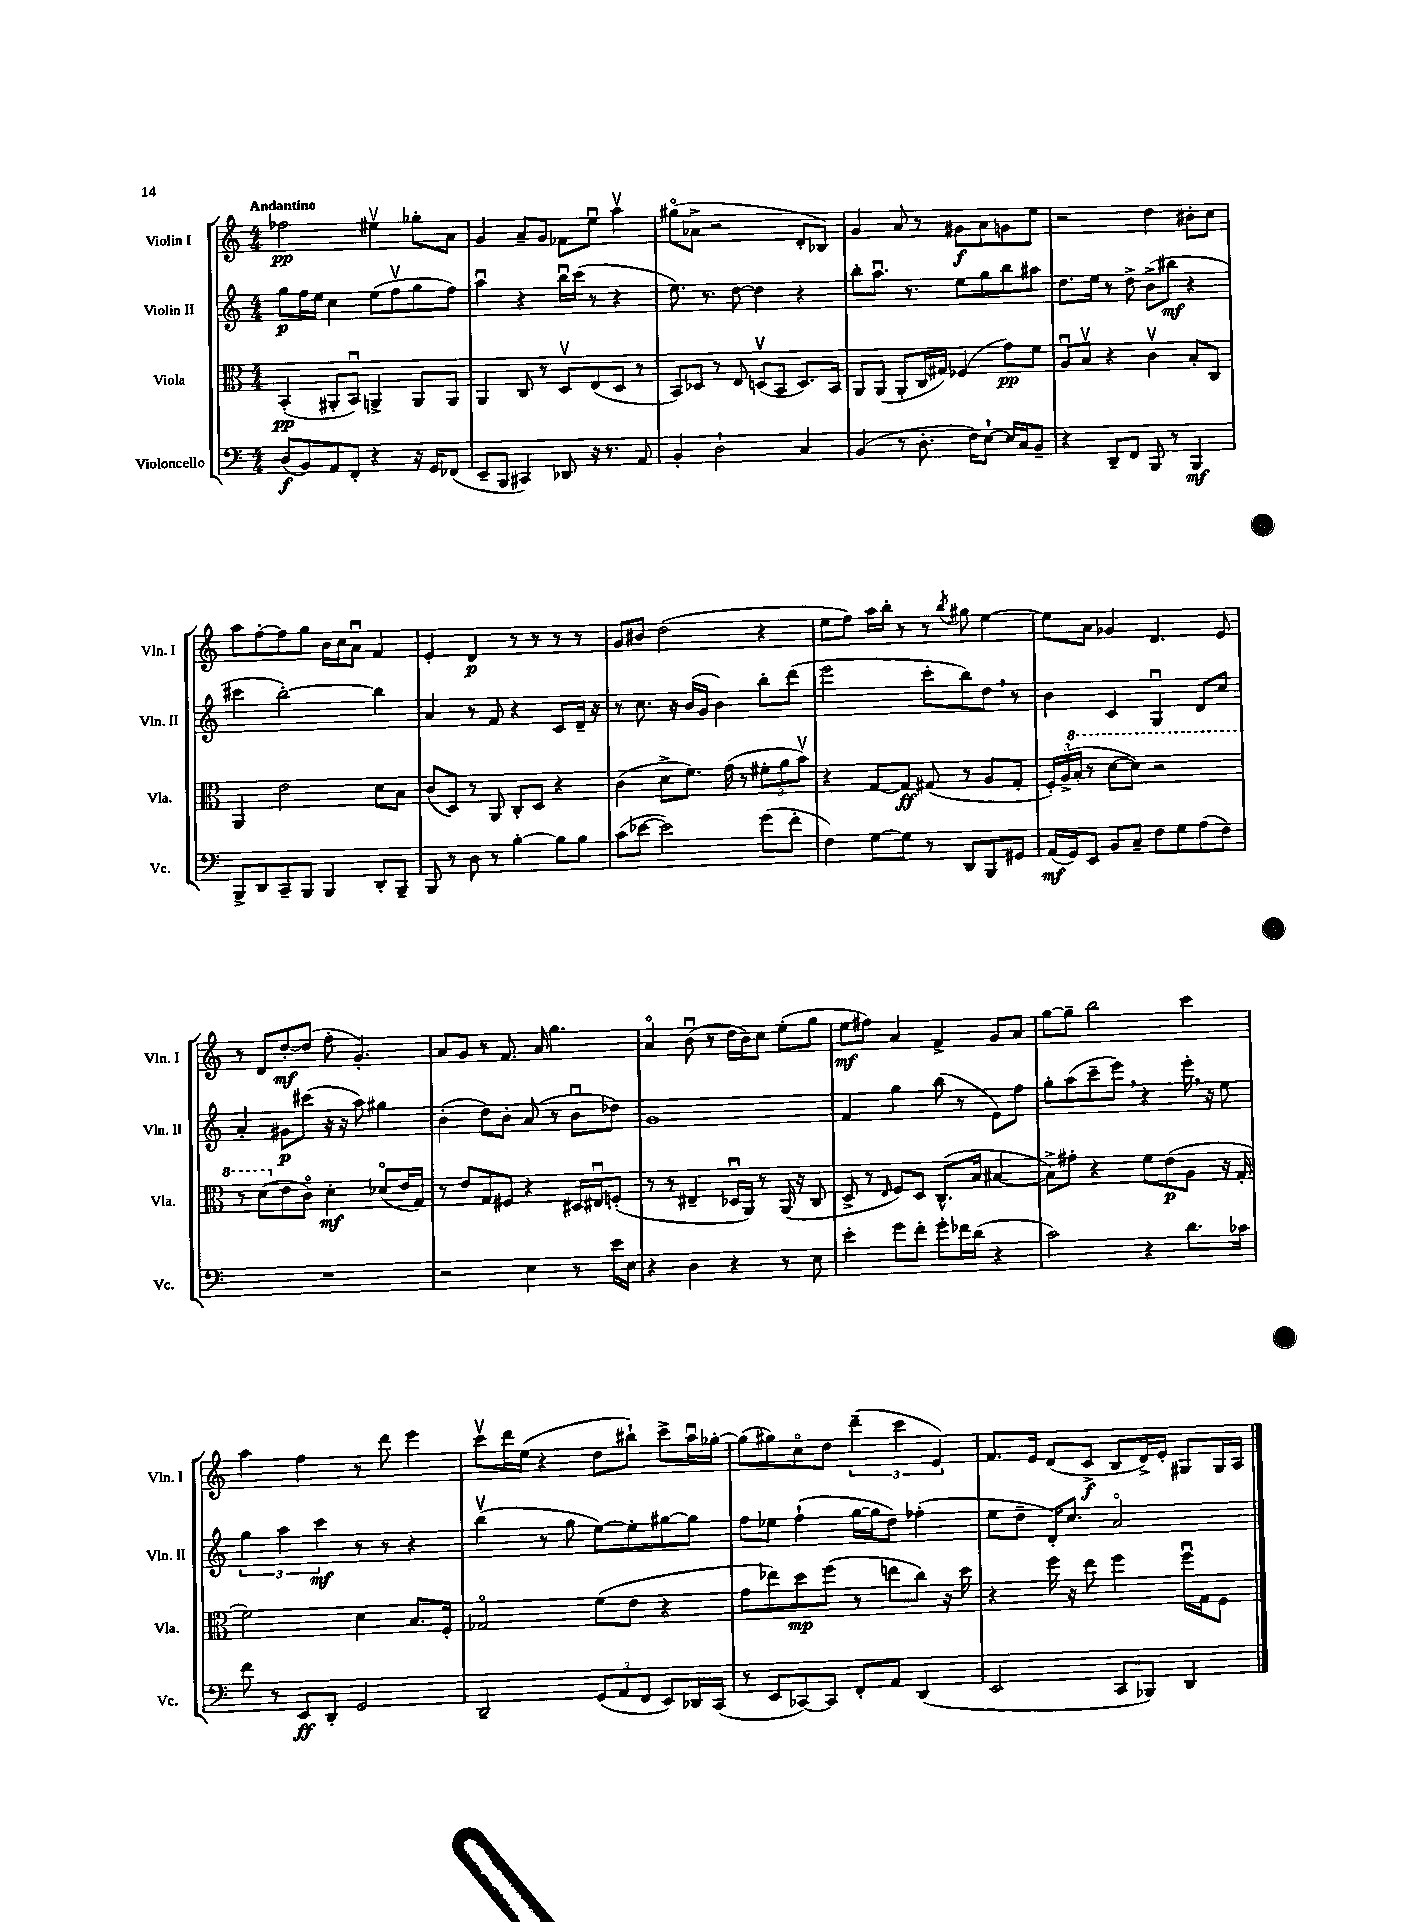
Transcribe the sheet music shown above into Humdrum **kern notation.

**kern	**dynam	**kern	**dynam	**kern	**dynam	**kern	**dynam
*part4	*part4	*part3	*part3	*part2	*part2	*part1	*part1
*staff4	*staff4	*staff3	*staff3	*staff2	*staff2	*staff1	*staff1
*I"Violoncello	*	*I"Viola	*	*I"Violin II	*	*I"Violin I	*
*I'Vc.	*	*I'Vla.	*	*I'Vln. II	*	*I'Vln. I	*
*clefF4	*	*clefC3	*	*clefG2	*	*clefG2	*
*k[]	*	*k[]	*	*k[]	*	*k[]	*
*M4/4	*	*M4/4	*	*M4/4	*	*M4/4	*
=1	=1	=1	=1	=1	=1	=1	=1
!	!	!	!	!	!	!LO:TX:a:B:t=Andantino	!
(8D/L	f	(4BB'/	pp	8gg\L	p	2ff-X\	pp
8BB/)	.	.	.	16ff\L	.	.	.
.	.	.	.	16ee\JJ	.	.	.
8AA/	.	8AA#X'/L	.	4cc\	.	.	.
8FF'/J	.	8BBu/J)	.	.	.	.	.
4r	.	4AAn^/	.	(8ee\L	.	4ee#Xv\	.
.	.	.	.	8ffv\	.	.	.
16r	.	8AA/L	.	8gg\	.	8gg-X'\L	.
16GG/KL	.	.	.	.	.	.	.
(8FF-X/J	.	8AA/J	.	8ff\J)	.	8a\J	.
=2	=2	=2	=2	=2	=2	=2	=2
8EE~/L	.	4AA/	.	4aau\	.	4g/	.
8BBB/J	.	.	.	.	.	.	.
4CC#X/)	.	8C/	.	4r	.	8a~/L	.
.	.	8r	.	.	.	8g/J	.
8DD-X/	.	8Dv/L	.	16bbu\LL	.	8f-X\L	.
.	.	.	.	(16ccc\JJ	.	.	.
16r	.	(8E/	.	8r	.	8eeu\J	.
8.r	.	.	.	.	.	.	.
.	.	8D/J	.	4r	.	4aav\	.
8AA/	.	8r	.	.	.	.	.
=3	=3	=3	=3	=3	=3	=3	=3
4BB'/	.	8BB/L)	.	8.ee\)	.	(8gg#X\L	.
.	.	8D-X/J	.	.	.	8a-X^\J	.
.	.	.	.	8.r	.	.	.
2D`\	.	8r	.	.	.	2r	.
.	.	8E/	.	[8dd\	.	.	.
.	.	(8Dnv/L	.	4dd\]	.	.	.
.	.	8BB/J	.	.	.	.	.
4C/	.	8.D/L)	.	4r	.	8d'/L	.
.	.	.	.	.	.	8B-X/J)	.
.	.	16BB/Jk	.	.	.	.	.
=4	=4	=4	=4	=4	=4	=4	=4
(4BB/	.	8AA/L	.	8bb'\L	.	4g/	.
.	.	(8AA/J	.	8.aau\J	.	.	.
8r	.	8AA'/L	.	.	.	8a/	.
.	.	.	.	8.r	.	.	.
8.D'\	.	16C/L	.	.	.	8r	.
.	.	16G#X/JJ)	.	.	.	.	.
.	.	(4F-X/	.	8ee\L	.	8g#X\L	f
16F\KL)	.	.	.	.	.	.	.
[8E`\J	.	.	.	8gg\	.	8a\	.
16E/LL]	.	8g\L)	pp	8bb\	.	8gn\	.
16C/J	.	.	.	.	.	.	.
8BB~/J	.	8f\J	.	8aa#X\J	.	8ee\J	.
=5	=5	=5	=5	=5	=5	=5	=5
4r	.	8Au/L	.	8.dd\L	.	2r	.
.	.	8Bv/J	.	.	.	.	.
.	.	.	.	16ee\Jk	.	.	.
8DD~/L	.	4r	.	8r	.	.	.
8FF/J	.	.	.	8dd^\	.	.	.
8BBB/	.	4cv\	.	(8b^\L	.	4dd\	.
8r	.	.	.	8bb#X\J	mf	.	.
4BBB/	mf	8B'/L	.	4r	.	8b#X'\L	.
.	.	8C/J	.	.	.	8cc\J	.
!!LO:LB:g=z
=6	=6	=6	=6	=6	=6	=6	=6
8BBB^/L	.	4AA/	.	4ccc#X\	.	8aa\L	.
8DD/	.	.	.	.	.	[8ff'\	.
8CC~/	.	2e\	.	[2bb'\)	.	8ff\]	.
8BBB/J	.	.	.	.	.	8gg\J	.
4BBB/	.	.	.	.	.	16b\LL	.
.	.	.	.	.	.	16cc\J	.
.	.	.	.	.	.	8au\J	.
8DD'/L	.	8d\L	.	4bb\]	.	4f/	.
8BBB~/J	.	8B\J	.	.	.	.	.
=7	=7	=7	=7	=7	=7	=7	=7
8BBB/	.	(8c/L	.	4a/	.	4e'/	.
8r	.	8D/J)	.	.	.	.	.
8D\	.	8r	.	8r	.	4d/	p
8r	.	8AA/	.	8f/	.	.	.
[4B'\	.	8C'/L	.	4r	.	8r	.
.	.	8D/J	.	.	.	8r	.
8B\L]	.	4r	.	8c/L	.	8r	.
8B\J	.	.	.	16d~/Jk	.	8r	.
.	.	.	.	16r	.	.	.
=8	=8	=8	=8	=8	=8	=8	=8
(8c\L	.	(4c\	.	8r	.	8g/L	.
[8e-X\J	.	.	.	8.cc\	.	8b#X/J	.
2e-\])	.	8d^\L	.	.	.	(2dd\	.
.	.	.	.	16r	.	.	.
.	.	8.f\J)	.	(16b/LL	.	.	.
.	.	.	.	16g/JJ	.	.	.
.	.	.	.	4b\)	.	.	.
.	.	(16g\	.	.	.	.	.
.	.	8r	.	.	.	.	.
(8g\L	.	12f#X'\L	.	8bb'\L	.	4r	.
.	.	12a\	.	.	.	.	.
8f'\J	.	.	.	(8ddd\J	.	.	.
.	.	12bv\J)	.	.	.	.	.
=9	=9	=9	=9	=9	=9	=9	=9
4F\)	.	4r	.	2eee\	.	8ee\L	.
.	.	.	.	.	.	8ff\J)	.
[8G\L	.	[8G/L	.	.	.	16aa\LL	.
.	.	.	.	.	.	16bb'\JJ	.
8G\J]	.	8G/J]	ff	.	.	8r	.
8r	.	(8G#X/	.	8ccc'\L	.	8r	.
.	.	.	.	.	.	8qbb/	.
8DD/L	.	8r	.	8bb\)	.	8gg#X\	.
8BBB/	.	8A/L	.	8dd,\J	.	[4ee\	.
8GG#X/J	.	8G#'/J	.	8r	.	.	.
=10	=10	=10	=10	=10	=10	=10	=10
(16AA/LL	mf	24F'/LL)	.	4b\	.	8ee\L]	.
.	.	(24A^/	.	.	.	.	.
16GG/J)	.	.	.	.	.	.	.
*	*	*8va	*	*	*	*	*
.	.	24b'/JJ	.	.	.	.	.
8EE/J	.	8r	.	.	.	8a\J	.
8BB/L	.	[8dd\L	.	4c/	.	4g-X/	.
8C~/J	.	8dd\J])	.	.	.	.	.
8F\L	.	2r	.	4Gu/	.	4.d/	.
8G\	.	.	.	.	.	.	.
(8A\	.	.	.	8d/L	.	.	.
8F\J)	.	.	.	8cc/J	.	8e/	.
!!LO:LB:g=z
=11	=11	=11	=11	=11	=11	=11	=11
1r	.	8r	.	4a'/	.	8r	.
.	.	(8dd\L	.	.	.	8d/L	.
*	*	*X8va	*	*	*	*	*
.	.	8e\	.	8g#X\L	p	[8dd'/	mf
.	.	8c\J)	.	(8ccc#X\J	.	(8dd/J]	.
.	.	4d'\	mf	16r	.	8ff'\	.
.	.	.	.	16r	.	.	.
.	.	.	.	8aa\)	.	4.g'/)	.
.	.	(8d-X/L	.	4gg#X\	.	.	.
.	.	16e/L	.	.	.	.	.
.	.	16G/JJ)	.	.	.	.	.
=12	=12	=12	=12	=12	=12	=12	=12
2r	.	8r	.	(4b'\	.	8a/L	.
.	.	8e/L	.	.	.	8g/J	.
.	.	8G/	.	8dd\L)	.	8r	.
.	.	8F#X/J	.	8b'\J	.	8.f/	.
4E\	.	4r	.	(8a/	.	.	.
.	.	.	.	.	.	16a/	.
.	.	.	.	8r	.	4.gg\	.
8r	.	16D#X/LL	.	8bu\L	.	.	.
.	.	16E#Xu/J	.	.	.	.	.
16e\LL	.	(8Fn'/J	.	8dd-X\J)	.	.	.
16E\JJ	.	.	.	.	.	.	.
=13	=13	=13	=13	=13	=13	=13	=13
4r	.	8r	.	1g	.	4a/	.
.	.	8r	.	.	.	.	.
4D\	.	4E#X~/	.	.	.	(8bu\	.
.	.	.	.	.	.	8r	.
4r	.	16D-Xu/LL	.	.	.	16dd\LL	.
.	.	16AA/JJ)	.	.	.	16b\J)	.
.	.	8r	.	.	.	8cc\J	.
8r	.	(16AA/	.	.	.	(8ee'\L	.
.	.	16r	.	.	.	.	.
8E\	.	8C/	.	.	.	8gg\J	.
=14	=14	=14	=14	=14	=14	=14	=14
4e'\	.	8D^/	.	4f/	.	8ee\L	mf
.	.	8r	.	.	.	8ff#X\J)	.
.	.	16qqE/	.	.	.	.	.
8g\L	.	8F/L)	.	4gg\	.	4a/	.
8f'\J	.	8D/J	.	.	.	.	.
8g'\L	.	(8.C^^/L	.	(8bb\	.	4f^/	.
16f-X\L	.	.	.	8r	.	.	.
(16d\JJ	.	16B/Jk	.	.	.	.	.
4r	.	[4B#X/	.	8e\L)	.	8g/L	.
.	.	.	.	8ff\J	.	8a/J	.
=15	=15	=15	=15	=15	=15	=15	=15
2c\)	.	8B#^\L])	.	8gg'\L	.	[8gg\L	.
.	.	8g#X'\J	.	(8aa\	.	8gg~\J]	.
.	.	4r	.	8ccc~\	.	2bb\	.
.	.	.	.	8eee,\J)	.	.	.
4r	.	8f\L	.	4r	.	.	.
.	.	(8e\	p	.	.	.	.
8.d\L	.	8A\J	.	16eee',\	.	4ccc\	.
.	.	.	.	16r	.	.	.
.	.	16r	.	8ee\	.	.	.
16c-X\Jk	.	16G'/	.	.	.	.	.
!!LO:LB:g=z
=16	=16	=16	=16	=16	=16	=16	=16
8f\	.	2f\)	.	6gg\	.	4aa\	.
8r	.	.	.	.	.	.	.
.	.	.	.	6aa\	.	.	.
8EE/L	ff	.	.	.	.	4ff\	.
.	.	.	.	6ccc\	mf	.	.
8DD'/J	.	.	.	.	.	.	.
2GG/	.	4d\	.	8r	.	8r	.
.	.	.	.	8r	.	8ddd\	.
.	.	8.B/L	.	4r	.	4eee\	.
.	.	16F'/Jk	.	.	.	.	.
=17	=17	=17	=17	=17	=17	=17	=17
2DD~/	.	2G-X/	.	(4bbv\	.	8cccv\L	.
.	.	.	.	.	.	16ddd\L	.
.	.	.	.	.	.	(16ee\JJ	.
.	.	.	.	8r	.	4r	.
.	.	.	.	8gg\	.	.	.
(12GG/L	.	(8f\L	.	[8ee\L)	.	8dd\L	.
12AA/	.	.	.	.	.	.	.
.	.	8e\J	.	8ee'\]	.	8bb#X`\J)	.
12FF/J	.	.	.	.	.	.	.
8EE/L)	.	4r	.	[8gg#X\	.	8ccc^\L	.
16DD-X/L	.	.	.	8gg#\J]	.	16aau\L	.
(16CC/JJ	.	.	.	.	.	[16gg-X'\JJ	.
=18	=18	=18	=18	=18	=18	=18	=18
8r	.	8g\L	.	8ff\L	.	(8gg-\L]	.
8EE/L	.	8ee-X\)	.	8ee-X\J	.	8gg#X\)	.
[8CC-X/)	.	8dd\	mp	(4ff`\	.	8cc\	.
8CC-/J]	.	(8ff\J	.	.	.	8dd\J	.
8FF'/L	.	8r	.	[16gg\LL	.	(6ddd~\	.
.	.	.	.	16gg\J]	.	.	.
8AA/J	.	8een\L	.	8dd\J)	.	.	.
.	.	.	.	.	.	6ccc\	.
(4DD/	.	8cc\J)	.	(4ff-X'\	.	.	.
.	.	.	.	.	.	6e/)	.
.	.	16r	.	.	.	.	.
.	.	16dd\	.	.	.	.	.
=19	=19	=19	=19	=19	=19	=19	=19
2EE/	.	4r	.	8ee\L	.	8.f/L	.
.	.	.	.	8dd~\J	.	.	.
.	.	.	.	.	.	16e/Jk	.
.	.	16ff\	.	16d'/KL)	.	(8d/L	.
.	.	16r	.	8.cc/J	.	.	.
.	.	8ee\	.	.	.	8c^/J	f
8CC/L	.	4ff\	.	2a/	.	8B/L	.
8BBB-X/J)	.	.	.	.	.	16d^/L)	.
.	.	.	.	.	.	16e'/JJ	.
4DD/	.	16ffu\LL	.	.	.	8G#X/L	.
.	.	16G\J	.	.	.	.	.
.	.	8F\J	.	.	.	16G#/L	.
.	.	.	.	.	.	16A/JJ	.
==	==	==	==	==	==	==	==
*-	*-	*-	*-	*-	*-	*-	*-
